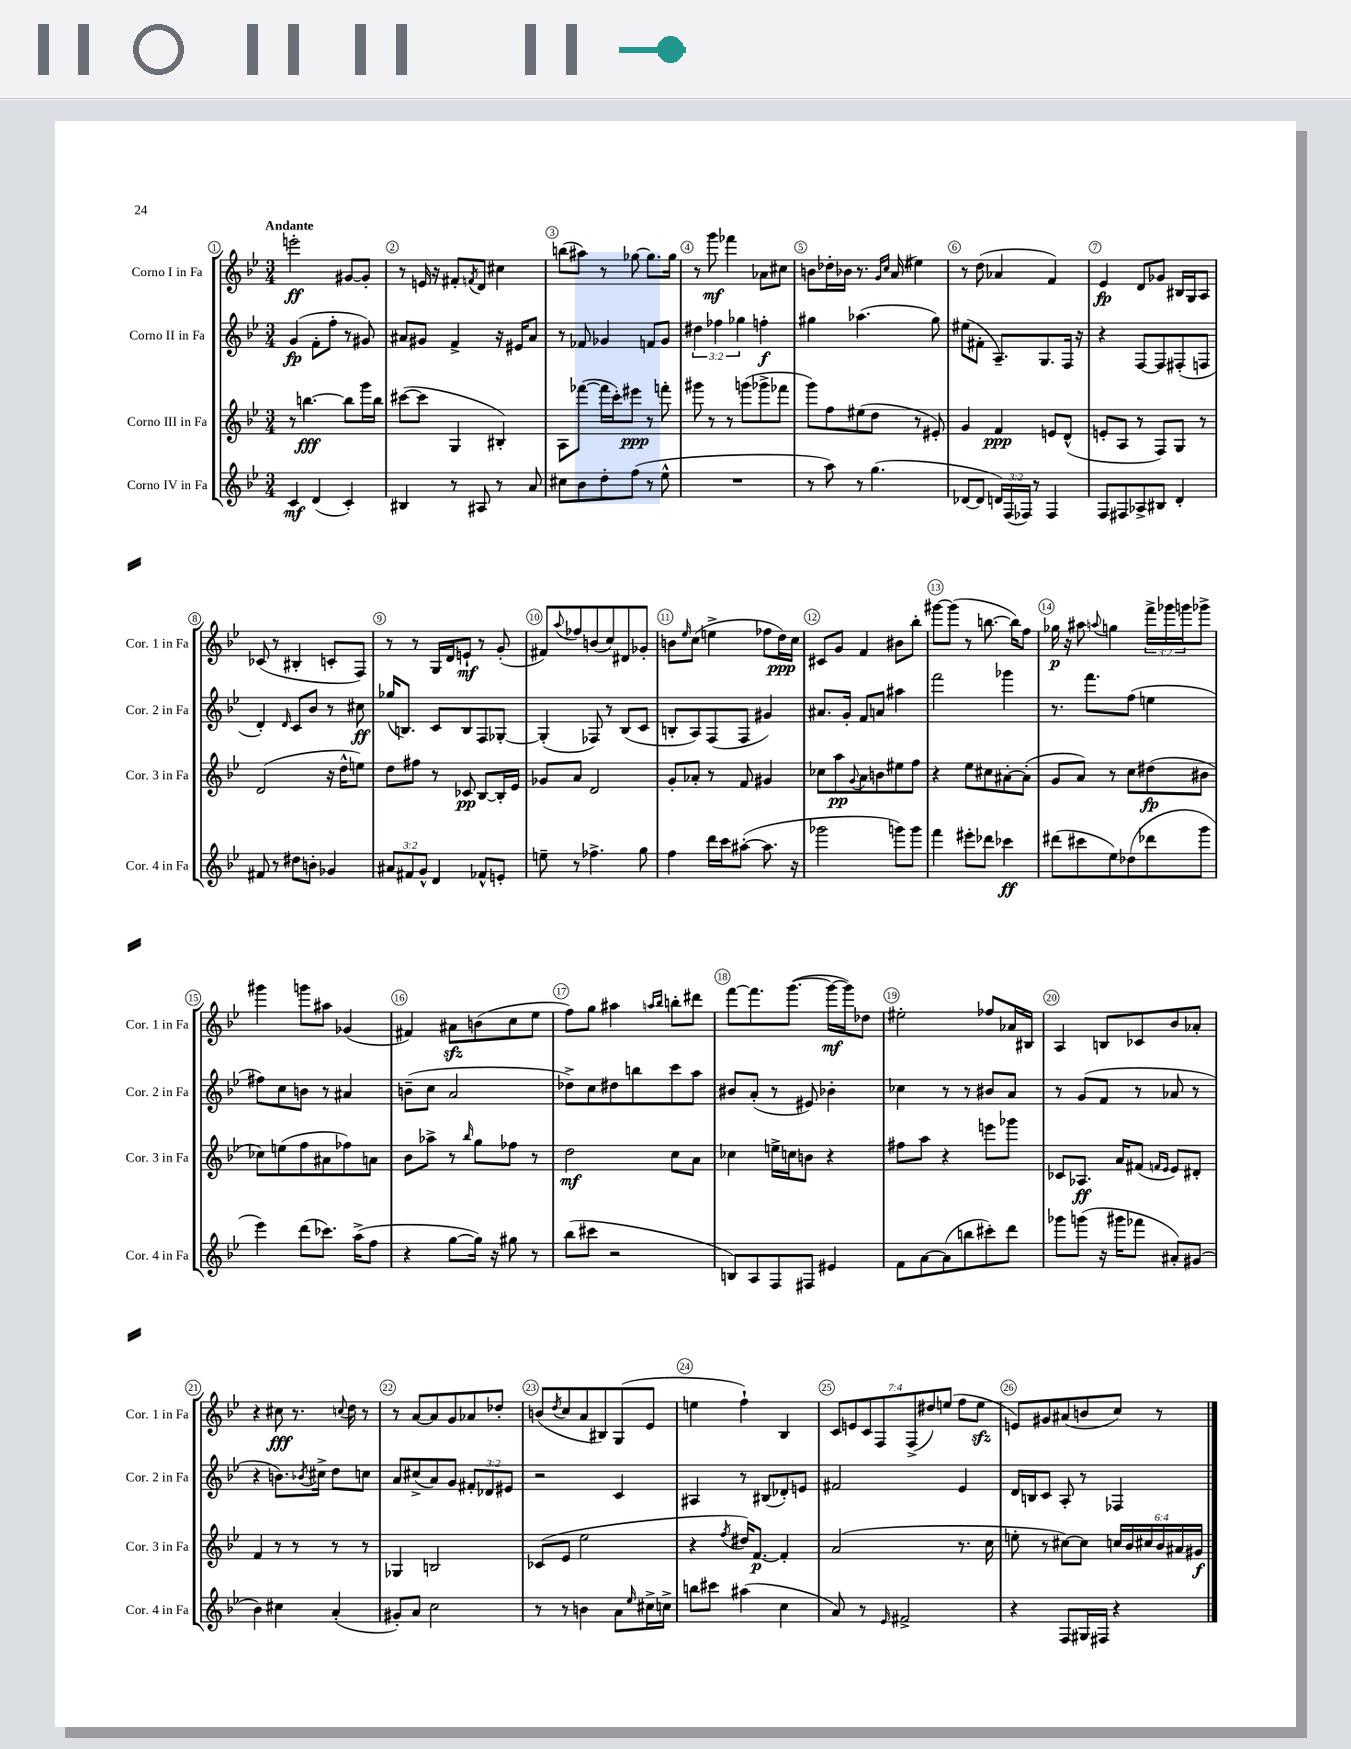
<<
\new StaffGroup <<
\new Staff = "s0" \with { instrumentName = "Corno I in Fa" shortInstrumentName = "Cor. 1 in Fa" } {
    \clef treble \key bes \major \numericTimeSignature \time 3/4 \override Staff.TupletNumber.text = #tuplet-number::calc-fraction-text \tempo "Andante"
    e'''2-.\ff gis'8~ gis'8-. |
    r8 e'16 r16 fis'8-. \acciaccatura { f'8 } d'8 cis''4 |
    b''8( ais''8) r8 ges''8~ ges''8. ges''16 |
    r8 g'''8\mf fes'''4 aes'8 cis''8 |
    b'8 des''16-. bes'16 r8. \grace { g'16 c''16 } a'16( eis''4) |
    r8 d''8( aes'4 f'4) |
    ees'4\fp d'8 ges'8 bis16 g16 a8 |
    ces'8( r8 bis4-. c'8-. f8) |
    r8 r8 g16 d'16 e'8-!\mf r8 g'8-.( |
    fis'8) \appoggiatura { a''8 } fes''8 b'8( c''8) dis'8 ges'8-. |
    b'8 \grace { ees''16 } c''8( e''4-> fes''8 d''16\ppp) c''16 |
    cis'8 g'8 f'4 bis'8 bes''8-. |
    gis'''8~ gis'''8( r8 b''8.~ b''16) f''8 |
    ges''16\p r16 ais''8 \appoggiatura { a''8 } g''4 \tuplet 3/2 { f'''16-> ges'''16 g'''16 } ges'''8-> |
    gis'''4 g'''8 ais''8 ges'4( |
    fis'4) ais'8\sfz b'8( c''8 ees''8 |
    f''8) g''8 ais''4 \grace { a''16 bes''16 } b''8-. dis'''8 |
    f'''8~ f'''8. g'''8.~( g'''16~\mf g'''16) des''8 |
    eis''2-. fes''8 aes'16 bis16 |
    a4 b8 ces'8 bes'8 aes'8-. |
    r4 cis''8\fff r8. \appoggiatura { c''8 } d''16 r8 |
    r8 a'8~ a'8 g'8 aes'8 des''8-. |
    b'8( \acciaccatura { d''8 } c''8 a'8 bis8) g8( ees'8 |
    e''4 f''4-!) bes4 |
    \tuplet 7/4 { c'8 e'8 c'8 f8 f8->( dis''8) e''8( } f''8 e''8\sfz |
    e'8) gis'8 ais'8( b'8 c''8) r8 \bar "|." |
}
\new Staff = "s1" \with { instrumentName = "Corno II in Fa" shortInstrumentName = "Cor. 2 in Fa" } {
    \clef treble \key bes \major \numericTimeSignature \time 3/4 \override Staff.TupletNumber.text = #tuplet-number::calc-fraction-text
    g'4\fp( f'8-. f''8-. r8 gis'8) |
    ais'8 gis'8 f'4-> r16 eis'16 ais'8 |
    r8 fes'8 ges'4 f'8 ges'8 |
    \tuplet 3/2 { dis''4 fes''4 ges''4 } f''4-.\f |
    gis''4 aes''4.( gis''8) |
    eis''8( fis'8-. a8.--) g8. f16 r16 |
    r4 f8~ f8 fis8-.( f8 |
    d'4-.) \grace { d'16 } c'8 bes'8 r8 cis''8\ff |
    ges''16( b8.) c'8 b8 f8 ges8~-. |
    ges4-.( fes8) r8 bes8( c'8 |
    b8-. a8) f8( f8 gis'4) |
    ais'8. g'16-. f'8 a'8 ais''4 |
    f'''2 ges'''4 |
    r8. f'''8. f''8( e''4 |
    fis''8) c''8 b'8 r8 ais'4 |
    b'8--( c''8 a'2 |
    des''8->) c''8 dis''8 b''8 c'''8 a''8 |
    bis'8 a'8-.( r8 eis'8) bes'4-. |
    ces''4 r8 r8 bis'8 a'8 |
    r8 g'8( f'8 r8 aes'8 r8 |
    r4 b'8.) \acciaccatura { bes'8 } cis''16-> d''8 c''8 |
    a'8 cis''8->( a'8) g'8 \tuplet 3/2 { fis'8-. des'8 eis'8 } |
    r2 c'4 |
    ais4 r8 bis8( des'8-.) e'8 |
    fis'2 ees'4 |
    d'16 b16 c'8 a8-. r8 fes4 \bar "|." |
}
\new Staff = "s2" \with { instrumentName = "Corno III in Fa" shortInstrumentName = "Cor. 3 in Fa" } {
    \clef treble \key bes \major \numericTimeSignature \time 3/4 \override Staff.TupletNumber.text = #tuplet-number::calc-fraction-text
    r8 b''4.~\fff b''8 g'''16 b''16 |
    cis'''8~( cis'''8 g4 bis4-.) |
    a8 fes'''8~( fes'''16 c'''16-.) eis'''8\ppp r8 f'''8-. |
    gis'''8 r8 r8 g'''8( ges'''8-> fes'''8 |
    g'''8) f''8 eis''8( d''8 r8 eis'8-.) |
    g'4 f'4\ppp e'8 d'8-^( |
    e'8-. a8 r8 f8) g8 r8 |
    d'2( r16 d''16-^ e''8) |
    d''8 fis''8 r8 ces'8\pp bes8~ bes16-. ees'16 |
    ges'8 a'8 d'2 |
    g'8-. aes'8-. r8 f'8 gis'4 |
    ces''8 a''8\pp \appoggiatura { g'8 } a'8 b'8 eis''8 f''8 |
    r4 ees''8 cis''8 ais'8~-. ais'8-.( |
    g'8 a'8) r8 c''8 dis''8\fp( bis'8 |
    ces''8) e''8( f''8 ais'8 fes''8) a'8 |
    bes'8 aes''8-> r8 \grace { bes''16 } g''8 fes''8 r8 |
    d''2\mf c''8 a'8 |
    ces''4 e''16-> c''16 b'8 r4 |
    fis''8 a''8 r4 e'''8 ges'''8 |
    ces'8 aes8.\ff a'16 fis'8( \grace { f'16 ees'16 } ees'8) dis'8-. |
    f'4 r8 r8 r8 r8 |
    ges4 b2 |
    ces'8( ees'8 ees''2 |
    r4 \acciaccatura { f''8 } dis''16) f'8.~\p f'4-. |
    a'2( r8. c''16 |
    e''8-. r8 cis''8~) cis''8 \tuplet 6/4 { c''16 bes'16 cis''16 bes'16 ais'16 gis'16\f } \bar "|." |
}
\new Staff = "s3" \with { instrumentName = "Corno IV in Fa" shortInstrumentName = "Cor. 4 in Fa" } {
    \clef treble \key bes \major \numericTimeSignature \time 3/4 \override Staff.TupletNumber.text = #tuplet-number::calc-fraction-text
    c'4\mf d'4( c'4-.) |
    bis4 r8 ais8 r8 a'8 |
    cis''8 bes'8 d''8-. f''8( r8 ees''8-^ |
    R2. |
    r8 a''8) r8 g''4.( |
    des'8~ des'8 \tuplet 3/2 { d'16) f16( fes16) } r8 fes4 |
    f8 fis8 aes8-> bis8 d'4-. |
    fis'8 r8 dis''8 b'8-. ges'4 |
    \tuplet 3/2 { ais'8 fis'8 g'8-^ } d'4 fes'8-^ e'8-. |
    e''8-- r8 fes''4.-> g''8 |
    f''4 d'''16 c'''16 ais''8~-.( ais''8. r16 |
    ges'''2 g'''8) g'''8 |
    f'''4 eis'''8-. des'''8 ces'''4\ff |
    dis'''8( cis'''8 ees''8) des''8( des'''8 g'''8 |
    ees'''4) d'''8( ces'''8.) a''16->( f''8 |
    r4 g''8~ g''16) r16 gis''8 r8 |
    bes''8( cis'''8 r2 |
    b8) a8 f8 fis8 eis'4 |
    f'8 a'8~ a'8( b''8 cis'''8-.) d'''8 |
    ges'''8 g'''8( r16 gis'''16 fes'''8 ais'8-.) gis'8( |
    bes'4) cis''4 a'4-.( |
    gis'8-.) a'8 c''2 |
    r8 r8 b'4 a'8 \grace { ees''16 } cis''16-> c''16-> |
    b''8 cis'''8 ais''4( c''4 |
    a'8) r8 \grace { ees'16 } fis'2-> |
    r4 f8 gis16 fis16 r4 \bar "|." |
}
>>
>>
\layout { \context { \Score \override BarNumber.break-visibility = ##(#f #t #t) barNumberVisibility = #all-bar-numbers-visible \override BarNumber.stencil = #(make-stencil-circler 0.1 0.3 ly:text-interface::print) } }
